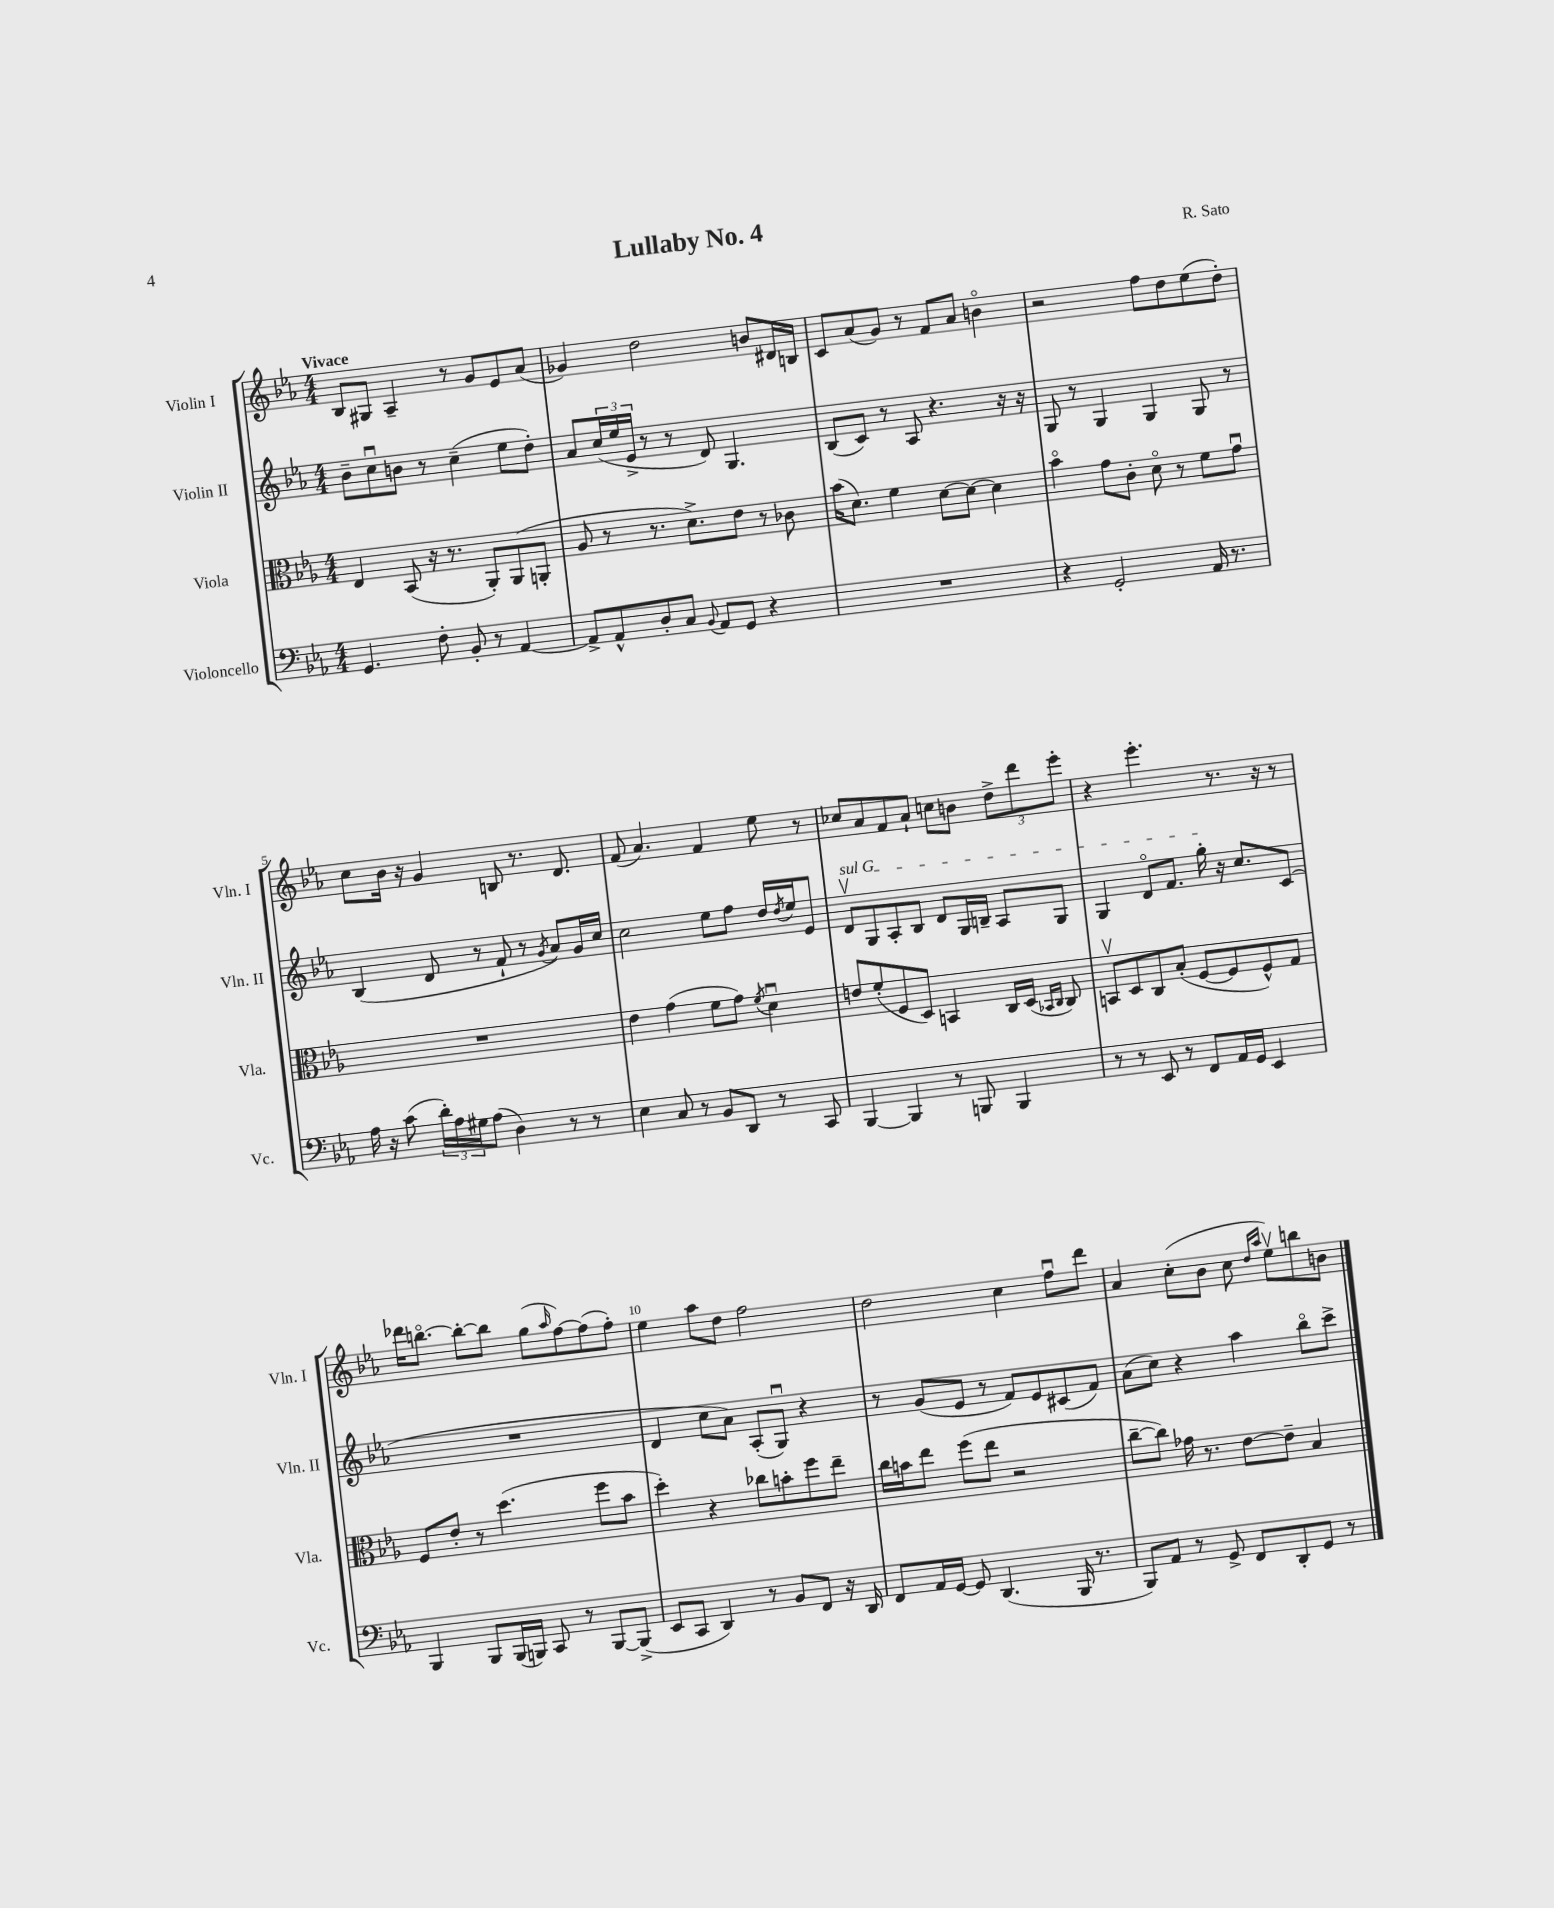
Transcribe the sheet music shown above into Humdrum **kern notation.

**kern	**kern	**kern	**kern
*part4	*part3	*part2	*part1
*staff4	*staff3	*staff2	*staff1
*I"Violoncello	*I"Viola	*I"Violin II	*I"Violin I
*I'Vc.	*I'Vla.	*I'Vln. II	*I'Vln. I
*clefF4	*clefC3	*clefG2	*clefG2
*k[b-e-a-]	*k[b-e-a-]	*k[b-e-a-]	*k[b-e-a-]
*M4/4	*M4/4	*M4/4	*M4/4
=1	=1	=1	=1
!	!	!	!LO:TX:a:B:t=Vivace
4.GG/	4E-/	8b-~\L	8B-/L
.	.	8ccu\	8G#X/J
.	(8BB-/	8bn\J	4A-~/
8F'\	16r	8r	.
.	8.r	.	.
8BB-'/	.	(4cc~\	8r
8r	8AA-'/L)	.	8g/L
[4AA-/	(8AA-/	8ee-\L	8e-/
.	8AAn'/J	8dd'\J)	(8a-/J
=2	=2	=2	=2
8AA-^/L]	8A-/	8a-/L	4g-X/)
8AA-^^/	8r	(24cc/L	.
.	.	24ee-/	.
.	.	24e-^/JJ	.
8D'/	8.r	8r	2dd\
8C/J	.	8r	.
.	8.d^\L)	.	.
8qqBB-/	.	.	.
8AA-/L	.	8d/)	.
8GG/J	8e-\J	4.G/	.
4r	8r	.	8bn/L
.	8c-X\	.	16d#X/L
.	.	.	16Bn/JJ
=3	=3	=3	=3
1r	(16b-\KL	(8B-/L	8c/L
.	8.d\J)	.	.
.	.	8c/J)	(8a-/
.	4f\	8r	8g/J)
.	.	8A-/	8r
.	[8d\L	4.r	8f/L
.	8d\J_	.	8a-/J
.	4d\]	.	4bn\
.	.	16r	.
.	.	16r	.
=4	=4	=4	=4
4r	4b-\	8G/	2r
.	.	8r	.
2GG'/	8g\L	4G/	.
.	8c'\J	.	.
.	8d\	4G/	8ff\L
.	8r	.	8dd\
16AA-/	8f\L	8G/	(8ee-\
8.r	.	.	.
.	8gu\J	8r	8dd'\J)
!!LO:LB:g=z
=5	=5	=5	=5
16A-\	1r	(4B-/	8cc\L
16r	.	.	.
(8c\	.	.	16b-\Jk
.	.	.	16r
24d'\LL)	.	8d/	4g/
24A-\	.	.	.
24G#X\J	.	.	.
(8A-\J	.	8r	.
4D\)	.	8f`/	8Bn/
.	.	8r	8.r
.	.	8qg/	.
8r	.	8a-/L)	.
.	.	.	8.d/
8r	.	16g/L	.
.	.	16cc/JJ	.
=6	=6	=6	=6
4E-\	4e-\	2cc\	(8f/
.	.	.	4.a-/)
8C/	(4g\	.	.
8r	.	.	.
8BB-/L	8f\L	8ee-\L	4f/
8DD/J	8g\J)	8ff\J	.
.	8qf/	.	.
8r	4du\	16dd/LL	8ee-\
.	.	8qdd/	.
.	.	16ee-/J	.
8CC/	.	8e-/J	8r
=7	=7	=7	=7
!	!	!LO:TX:a:i:t=sul G	!
[4BBB-/	8en/L	8dv/L	8cc-X/L
.	(8f'/	8G/	8a-/
4BBB-/]	8F/	8A-'/	8f/
.	8D/J)	8B-/J	8a-`/J
8r	4BBn/	8d/L	8ccn\L
8BBBn/	.	16G/L	8bn\J
.	.	16Bn~/JJ	.
4BBB/	16C/LL	8A-/L	12dd^\L
.	(16D/JJ	.	.
.	.	.	12ddd\
.	16qqBB-X/LL	.	.
.	16qqC/JJ	.	.
.	8C/)	8G/J	.
.	.	.	12eee-'\J
=8	=8	=8	=8
8r	8BBnv/L	4G/	4r
8r	8D/	.	.
8EE-/	8C/	8d/L	4.eee-'\
8r	(8B-'/J	8.f/J	.
8FF/L	[8F/L	.	.
.	.	16gg'\	.
16AA-/L	8F/]	16r	8.r
16GG/JJ	.	8.cc/L	.
4EE-/	8F^^/)	.	.
.	.	.	16r
.	8G/J	(8c/J	8r
!!LO:LB:g=z
=9	=9	=9	=9
4BBB-/	8F/L	1r	16ddd-X\KL
.	.	.	[8.bbn\J
.	8e-'/J	.	.
8BBB-/L	8r	.	8bb'\L_
(16BBB-/L	(4.dd\	.	8bb\J]
16BBBn/JJ)	.	.	.
8CC/	.	.	(8gg\L
.	.	.	16qqaa-/
8r	.	.	[8ff\)
[8BBB/L	8ff\L	.	(8ff\]
(8BBB^/J]	8b-\J	.	8ff'\J)
=10	=10	=10	=10
8EE-/L	4dd'\)	4d/	4ee-\
8CC/J	.	.	.
4DD/)	4r	8cc\L	8aa-\L
.	.	8a-\J)	8dd\J
8r	8cc-X\L	(8A-'/L	2ff\
8BB-/L	8bn'\	8Gu/J)	.
8FF/J	8ff\	4r	.
16r	8ee-~\J	.	.
16DD/	.	.	.
=11	=11	=11	=11
8FF/L	16cc\LL	8r	2dd\
.	16bn\J	.	.
16AA-/L	8ee-\J	(8g/L	.
[16GG/JJ	.	.	.
8GG/]	(8ff\L	8e-/J	.
(4.DD/	8ee-\J	8r	.
.	2r	8f/L)	4cc\
.	.	8e-/	.
16BBB-/	.	(8c#X/	8ffu\L
8.r	.	.	.
.	.	8f/J)	8ddd\J
=12	=12	=12	=12
8BBB-/L)	[8cc~\L	(8a-\L	4a-/
8AA-/J	8cc\J])	8cc\J)	.
8r	16g-X\	4r	(8cc'\L
.	8.r	.	.
8GG^/	.	.	8b-\J
8FF/L	[8e-\L	4aa-\	8cc\
.	.	.	16qqdd/LL
.	.	.	16qqaa-/JJ
8DD'/	8e-~\J]	.	8ee-v\L)
8GG/J	4B-/	8bb-\L	8bbn\
8r	.	8ccc^\J	8bn\J
==	==	==	==
*-	*-	*-	*-
